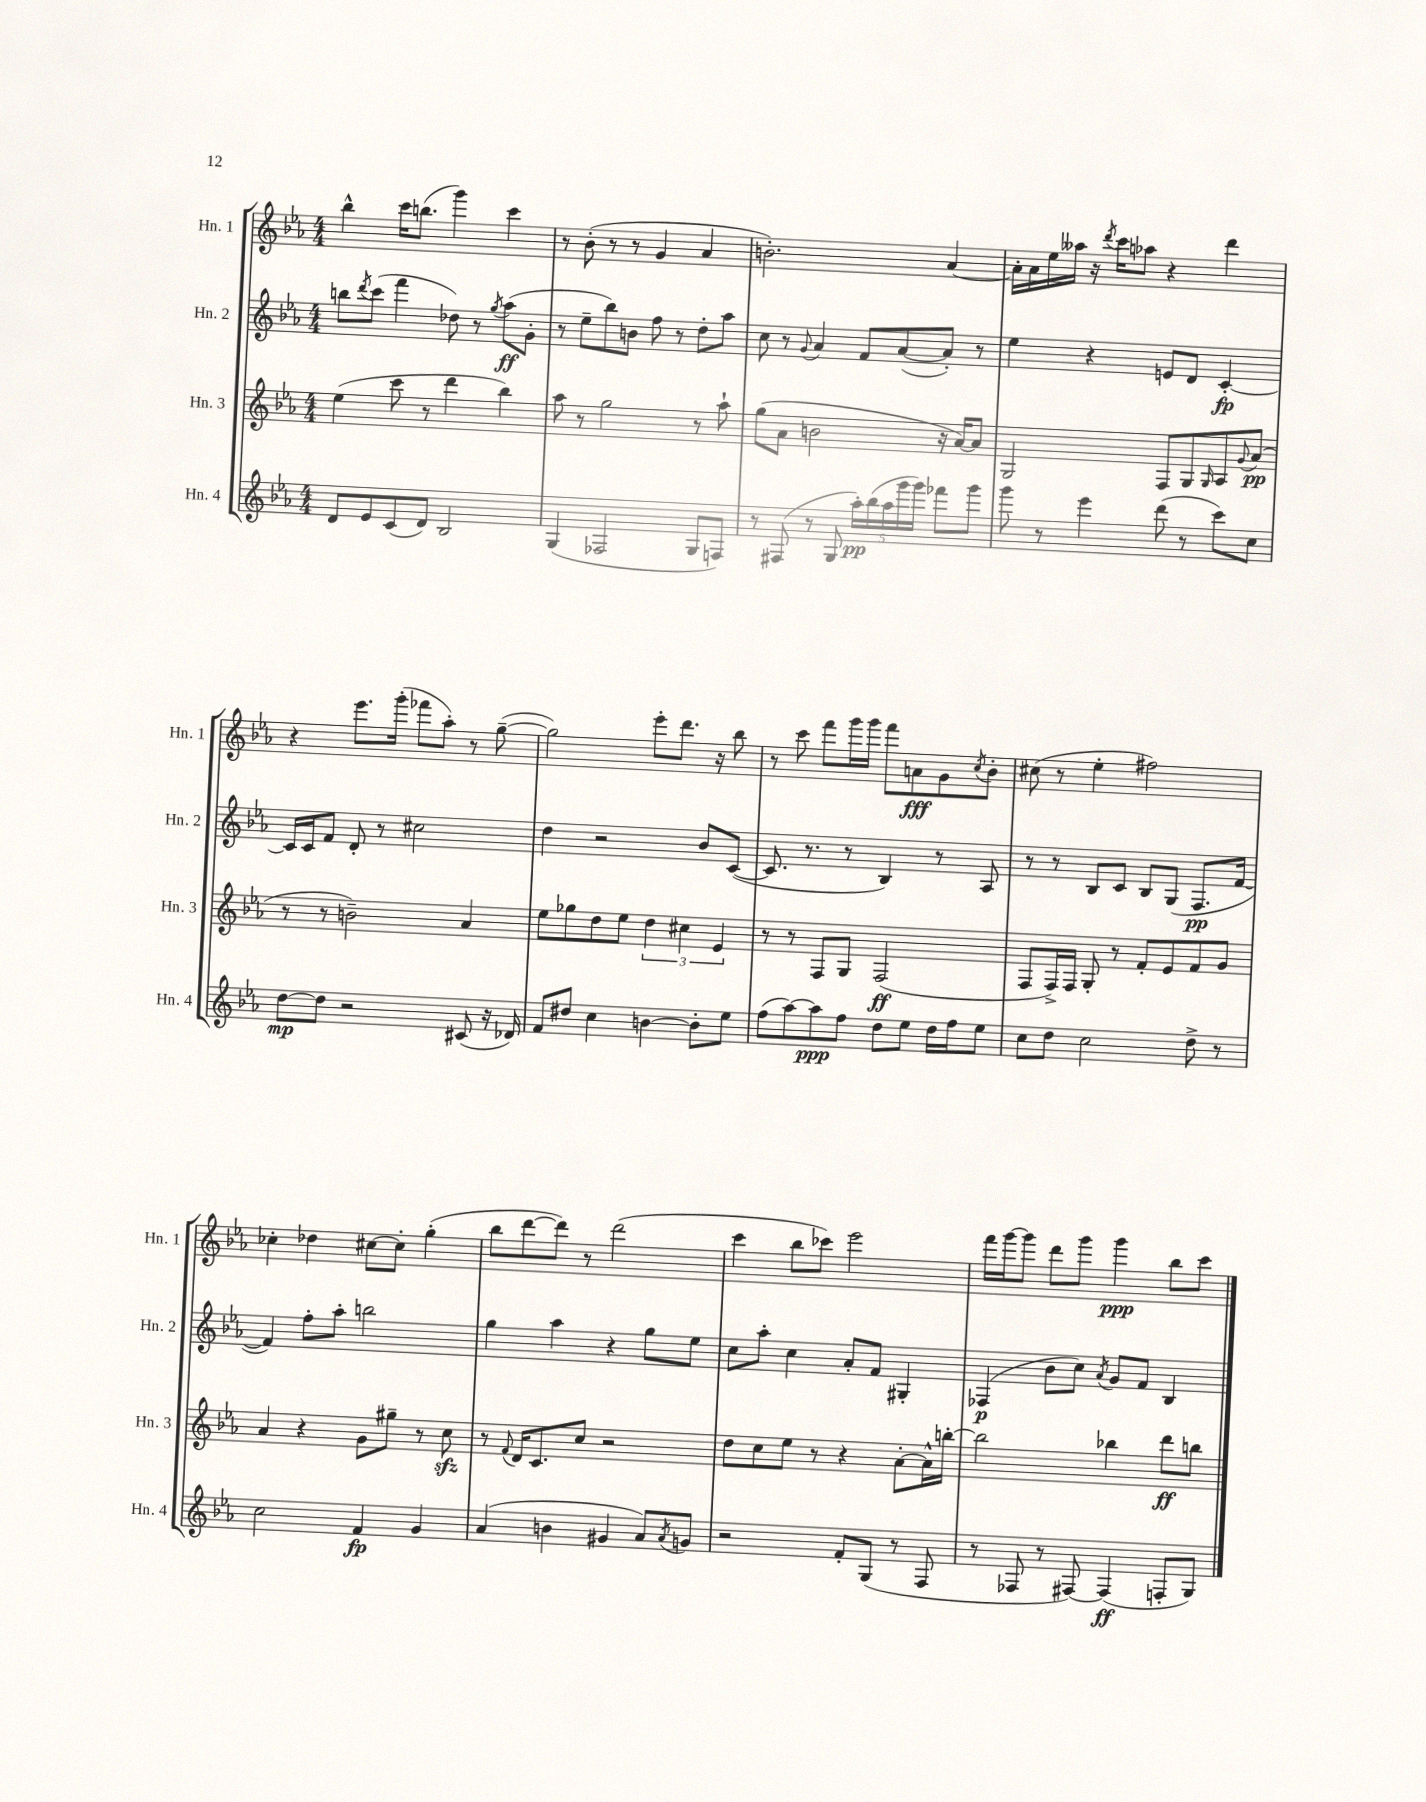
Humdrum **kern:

**kern	**kern	**kern	**kern
*staff4	*staff3	*staff2	*staff1
*clefG2	*clefG2	*clefG2	*clefG2
*k[b-e-a-]	*k[b-e-a-]	*k[b-e-a-]	*k[b-e-a-]
*M4/4	*M4/4	*M4/4	*M4/4
8d	(4ee-	8bb	4bb-^^
.	.	8qddd	.
8e-	.	(8ccc	.
(8c	8ccc	4fff	16ccc
.	.	.	(8.bb
8d)	8r	.	.
2B-	4ddd	8dd-)	4ggg)
.	.	8r	.
.	.	8qgg	.
.	4bb-)	(8aa-	4ccc
.	.	8g'	.
=	=	=	=
(4G	8aa-	8r	8r
.	8r	8ee-~	(8b-'
2F-	2gg	8bb-)	8r
.	.	8b	8r
.	.	8ff	4g
.	.	8r	.
8G	8r	8dd'	4a-
8F)	8aa-`	8aa-	.
=	=	=	=
8r	(8gg	8cc	2.b')
(8F#	8a-	8r	.
.	.	8qqg	.
8r	2b	4a-	.
8G	.	.	.
20aa-')	.	8f	.
(20bb-	.	.	.
20aa-	.	.	.
.	.	([8a-	.
20ggg	.	.	.
20ggg)	.	.	.
8fff-	16r	8a-'])	[4a-
.	[16a-)	.	.
8ggg	8a-]	8r	.
=	=	=	=
8ggg	2G	4ee-	16a-']
.	.	.	16a-
8r	.	.	16ee-
.	.	.	16aa--
4eee-	.	4r	16r
.	.	.	8qddd
.	.	.	16ccc
.	.	.	8aa-
(8ddd	8F	8e	4r
8r	8G	8d	.
.	16qqG	.	.
8ccc)	8A-	[4c'	4ddd
.	8qqg	.	.
8cc	(8a-	.	.
=	=	=	=
[8dd	8r	16c]	4r
.	.	16c	.
8dd]	8r	8f	.
2r	2b~)	8d'	8.eee-
.	.	8r	.
.	.	.	(16ggg'
.	.	2cc#	8fff-
.	.	.	8aa-')
(8c#	4a-	.	8r
16r	.	.	([8gg~
16d-)	.	.	.
=	=	=	=
8f	8ee-	4dd	2gg])
8dd#	8gg-	.	.
4cc	8dd	2r	.
.	8ee-	.	.
[4b	6dd	.	8eee-'
.	.	.	8.ddd
.	6cc#	.	.
8b']	.	8b-	.
.	.	.	16r
.	6e-	.	.
8ee-	.	([8c	8bb-
=	=	=	=
(8ff	8r	8.c]	8r
[8aa-)	8r	.	8ccc
.	.	8.r	.
8aa-]	8F	.	8fff
8ff	8G	8r	16ggg
.	.	.	16ggg
8dd	(2F	4B-)	8fff
8ee-	.	.	8a
16dd	.	8r	8g
16ff	.	.	.
.	.	.	8qcc
8ee-	.	8A-	8b-'
=	=	=	=
8cc	8F	8r	(8cc#
8dd	16F^)	8r	8r
.	16F	.	.
2cc	8G'	8B-	4ee-'
.	8r	8c	.
.	8f'	8B-	2ff#)
.	8e-	(8G	.
8dd^	8f	8.F	.
8r	8g	.	.
.	.	[16f	.
=	=	=	=
2cc	4a-	4f])	4cc-'
.	4r	8ff'	4dd-
.	.	8aa-'	.
4f	8g	2bb	[8cc#
.	8gg#~	.	8cc#']
4g	8r	.	(4gg'
.	8cc	.	.
=	=	=	=
(4a-	8r	4gg	8bb-
.	8qqf	.	.
.	16d	.	[8ddd
.	8.c	.	.
4b	.	4aa-	8ddd])
.	8cc	.	8r
4g#	2r	4r	(2ddd
8a-)	.	8gg	.
8qa-	.	.	.
8g	.	8ee-	.
=	=	=	=
2r	8dd	8cc	4ccc
.	8cc	8aa-'	.
.	8ee-	4cc	8bb-
.	8r	.	8ccc-)
8f'	4r	8a-'	2eee-
(8G	.	8f	.
8r	[8a-'	4G#'	.
8F	16a-^^]	.	.
.	[16bb'	.	.
=	=	=	=
8r	2bb]	(4F-	16fff
.	.	.	[16ggg
8F-	.	.	8ggg]
8r	.	8b-	8ddd
[8F#)	.	8cc)	8ggg
.	.	8qa-	.
(4F#]	4bb-	8g	4ggg
.	.	8f	.
8F'	8ddd	4B-	8bb-
8G)	8bb	.	8ccc
==	==	==	==
*-	*-	*-	*-
